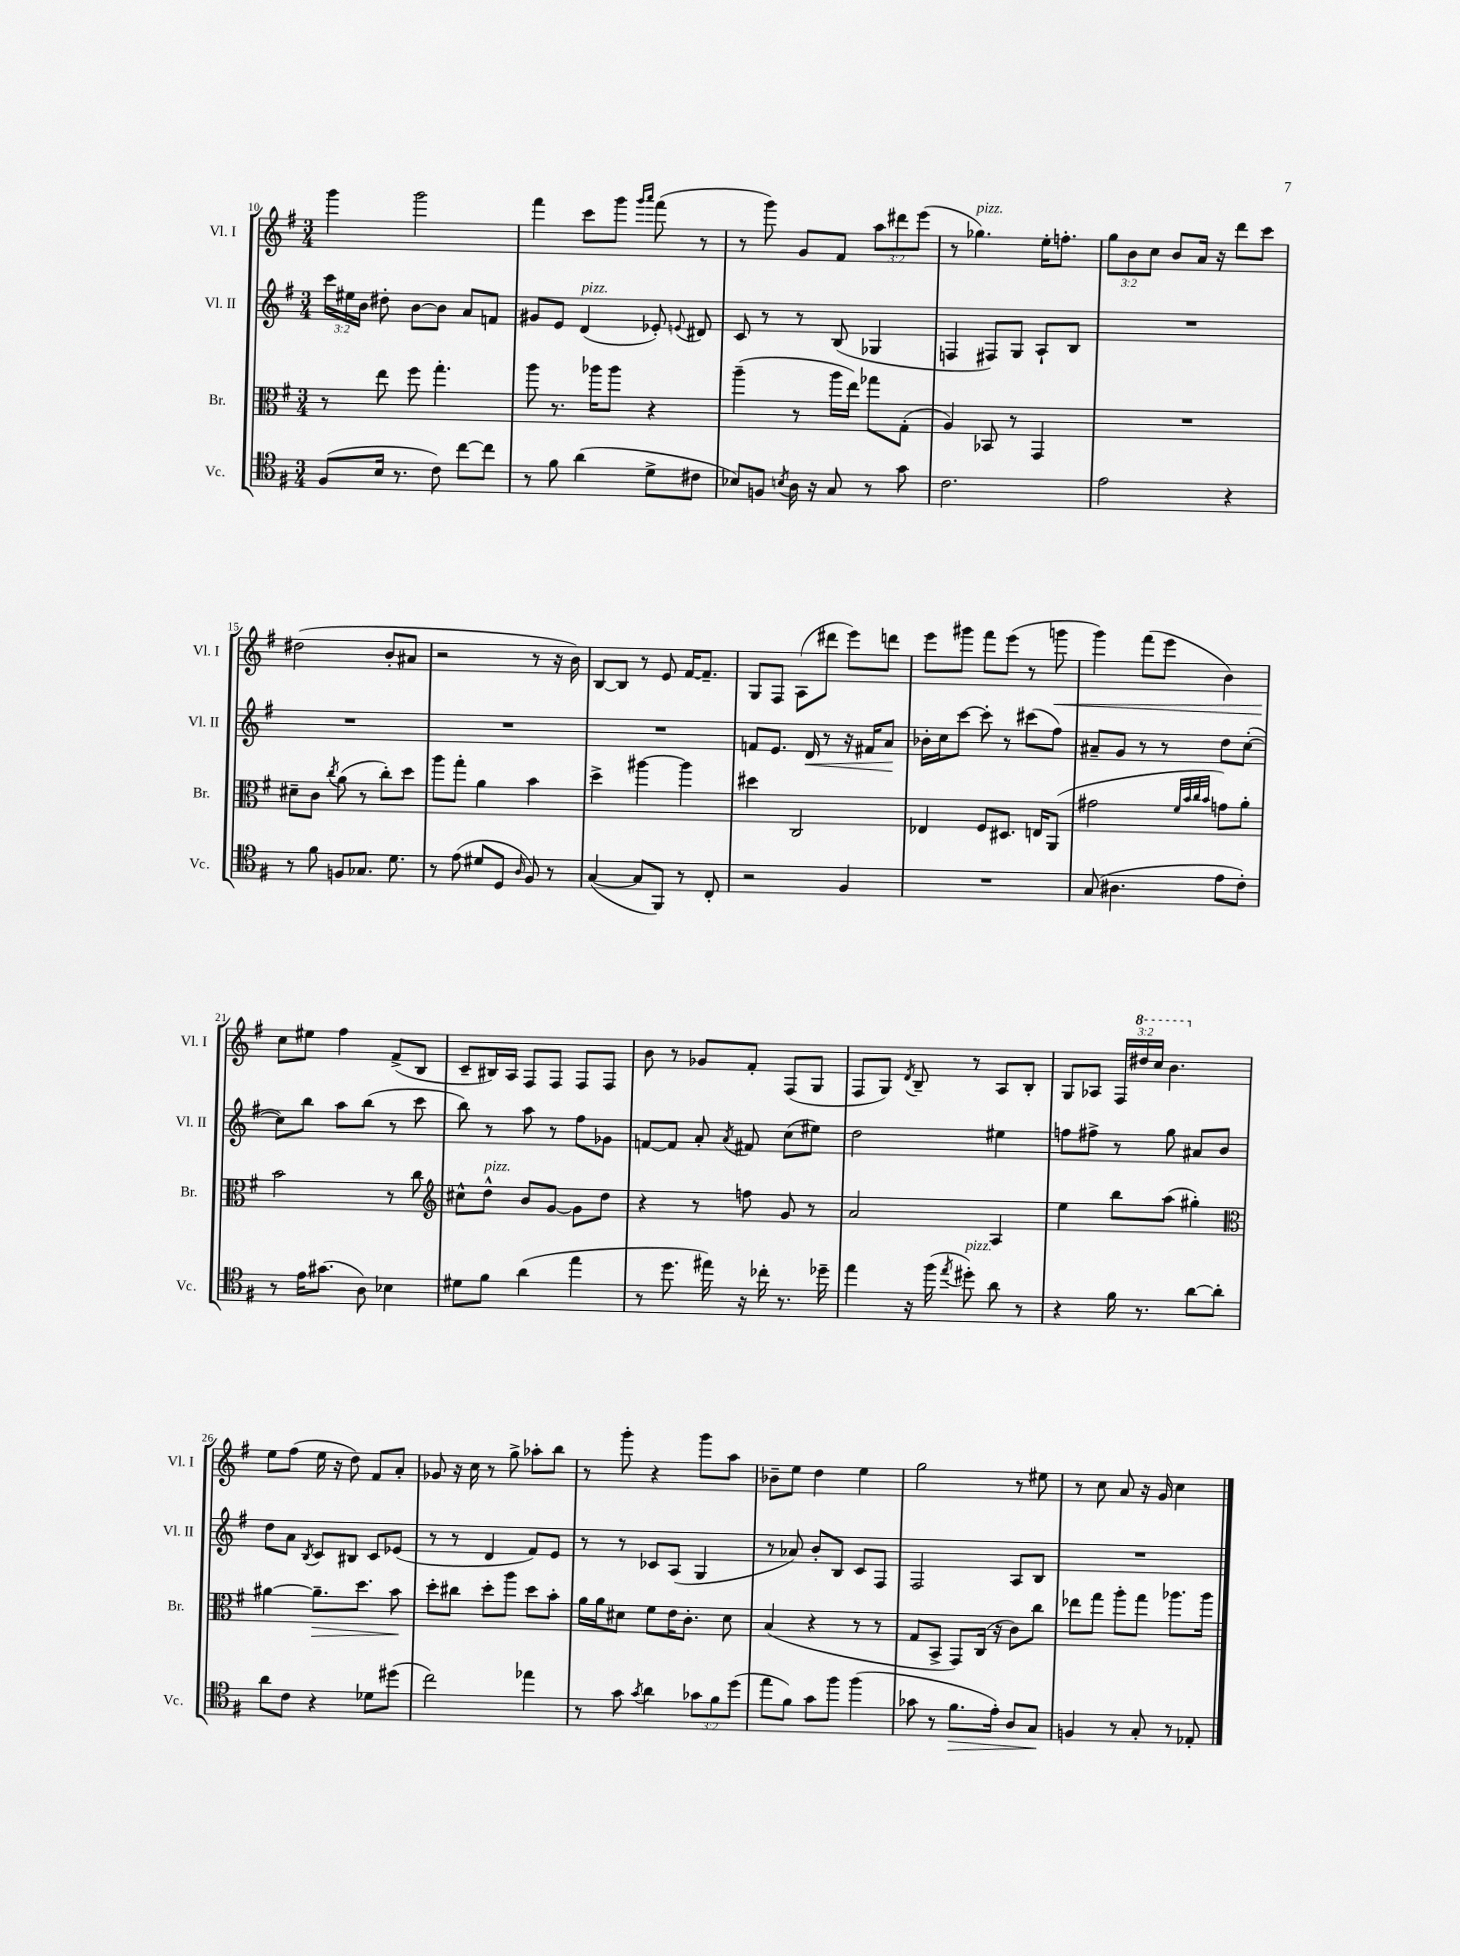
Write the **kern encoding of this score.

**kern	**kern	**kern	**kern
*staff4	*staff3	*staff2	*staff1
*clefC4	*clefC3	*clefG2	*clefG2
*k[f#]	*k[f#]	*k[f#]	*k[f#]
*M3/4	*M3/4	*M3/4	*M3/4
(8F#	8r	24ccc	4ggg
.	.	24ee#	.
.	.	24b	.
16B	8ee	8dd#'	.
8.r	.	.	.
.	8ff#	[8b	2ggg
8c)	4.gg'	8b]	.
[8cc	.	8a	.
8cc]	.	8f	.
=	=	=	=
8r	8aa	8g#	4fff#
8f#	8.r	8e	.
(4a	.	(4d	8ccc
.	16aa-	.	.
.	8aa-	.	8ggg
.	.	.	16qqggg
.	.	.	16qqaaa
8d^	4r	8e-')	(8fff#
.	.	8qqe	.
8c#	.	8d#	8r
=	=	=	=
8B-)	(4aa~	8c	8r
8F	.	8r	8ggg)
8qB	.	.	.
16A	8r	8r	8g
16r	.	.	.
8G	16aa	(8B	8f#
.	16ee)	.	.
8r	8gg-	4G-	12aa
.	.	.	12ddd#
8g	(8G'	.	.
.	.	.	(12eee
=	=	=	=
2.c	4A)	4F	8r
.	.	.	4.gg-)
.	8BB-	8F#)	.
.	8r	8G	.
.	4GG	8A`	16ee'
.	.	.	8.ff'
.	.	8B	.
=	=	=	=
2e	2.r	2.r	12gg
.	.	.	12b
.	.	.	12cc
.	.	.	8b
.	.	.	16a
.	.	.	16r
4r	.	.	8ddd
.	.	.	8ccc
=	=	=	=
8r	8d#~	2.r	(2dd#
8f#	8c	.	.
.	8qcc	.	.
8F	(8a	.	.
8.G-	8r	.	.
.	8cc')	.	8b'
8.d	.	.	.
.	8dd	.	8a#
=	=	=	=
8r	8aa	2.r	2r
(8e	8gg'	.	.
8d#	4a	.	.
8D	.	.	.
16qqA	.	.	.
8F#)	4b	.	8r
8r	.	.	16r
.	.	.	16b)
=	=	=	=
([4G	4dd^	2.r	[8B
.	.	.	8B]
8G]	[4aa#	.	8r
8FF#)	.	.	8e
8r	4aa#]	.	[16f#
.	.	.	8.f#~]
8C'	.	.	.
=	=	=	=
2r	4dd#	8f	8G
.	.	8.e	8F#
.	2C	.	(8A
.	.	16d	.
.	.	8r	8ddd#
4F#	.	16r	8eee)
.	.	16f#	.
.	.	8a	8ddd
=	=	=	=
2.r	4E-	16b-'	8eee
.	.	16cc	.
.	.	[8ccc	8ggg#
.	8F#	8ccc']	8fff#
.	8.D#	8r	(8eee
.	.	(8ccc#	8r
.	16E	.	.
.	(8AA	8ff#)	8ggg
=	=	=	=
(8G	2g#	8a#~	4ggg)
4.A#	.	8g	.
.	.	8r	(8fff#
.	.	8r	8eee
.	32qqf#	.	.
.	32qqb	.	.
.	32qqcc	.	.
.	32qqb	.	.
8e	8g)	8dd	4b)
8c')	8a'	([8cc'	.
=	=	=	=
8r	2b	8cc])	8cc
16e	.	8bb	8ee#
(8.g#	.	.	.
.	.	8aa	4ff#
8A)	.	(8bb	.
4B-	8r	8r	(8f#^
.	8cc	8ccc	8B
=	=	=	=
*	*clefG2	*	*
8d#	8cc#^^	8bb)	8c~
8f#	8dd^^	8r	16B#)
.	.	.	16A
(4a	8b	8aa	8F#
.	[8g	8r	8F#
4ee	8g]	8ff#	8F#
.	8dd	8g-	8F#
=	=	=	=
8r	4r	[8f	8b
8.dd	.	8f]	8r
.	8r	8a'	8g-
16ee#)	.	.	.
.	.	8qa	.
16r	8ff	8f#	8f#'
16cc-'	.	.	.
8.r	8g	(8cc	(8F#
.	8r	8ee#)	8G
16dd-~	.	.	.
=	=	=	=
4ee	2a	2dd	8F#
.	.	.	8G)
.	.	.	8qd
16r	.	.	8B~
(16ff#	.	.	.
8qee	.	.	.
8dd#')	.	.	8r
8a	4A	4ee#	8A
8r	.	.	8B'
=	=	=	=
4r	4ee	8ff	8G
.	.	8ff#^	8A-
16f#	8bb	8r	24F#
.	.	.	24ddd#
8.r	.	.	.
.	.	.	24ccc
.	(8aa	8gg	4.bb
[8a	4gg#')	8a#	.
8a']	.	8b	.
=	=	=	=
*	*clefC3	*	*
8a	[4a#	8dd	8ee
8c	.	8a	(8ff#
.	.	8qB	.
4r	8.a#~]	8c	16ee
.	.	.	16r
.	.	8B#	8dd)
.	8.dd	.	.
8d-	.	8c	8f#
(8dd#	8b	(8e-	8a'
=	=	=	=
2cc)	8dd'	8r	8g-
.	8cc#	8r	16r
.	.	.	16cc
.	8dd'	4d	8r
.	8aa	.	8gg^
4ee-	8dd	8f#)	8aa-'
.	8b'	8e	8bb
=	=	=	=
8r	16a	8r	8r
.	16a	.	.
8g	8d#	8r	8ggg'
8qg	.	.	.
4a	8f#	8c-	4r
.	16e	(8A	.
.	8.c'	.	.
12g-	.	4G	8ggg
12f#	.	.	.
.	8d#	.	8aa
(12dd	.	.	.
=	=	=	=
8ee	(4B	8r	8b-~
8f#)	.	8a-)	8ee
8g	4r	8b'	4dd
8ff#	.	8B	.
(4ff#	8r	8c	4ee
.	8r	8F#	.
=	=	=	=
8g-	8G	2F#	2gg
8r	8BB^	.	.
8.f#	8GG)	.	.
.	(16C	.	.
16e')	16r	.	.
8A	8c)	8A	8r
8G	8cc	8B	8ee#
=	=	=	=
4F	8ee-	2.r	8r
.	8gg	.	8cc
8r	8aa'	.	8a
8G'	8gg	.	16r
.	.	.	16g
8r	8.aa-	.	4cc
8E-'	.	.	.
.	16aa-	.	.
==	==	==	==
*-	*-	*-	*-
